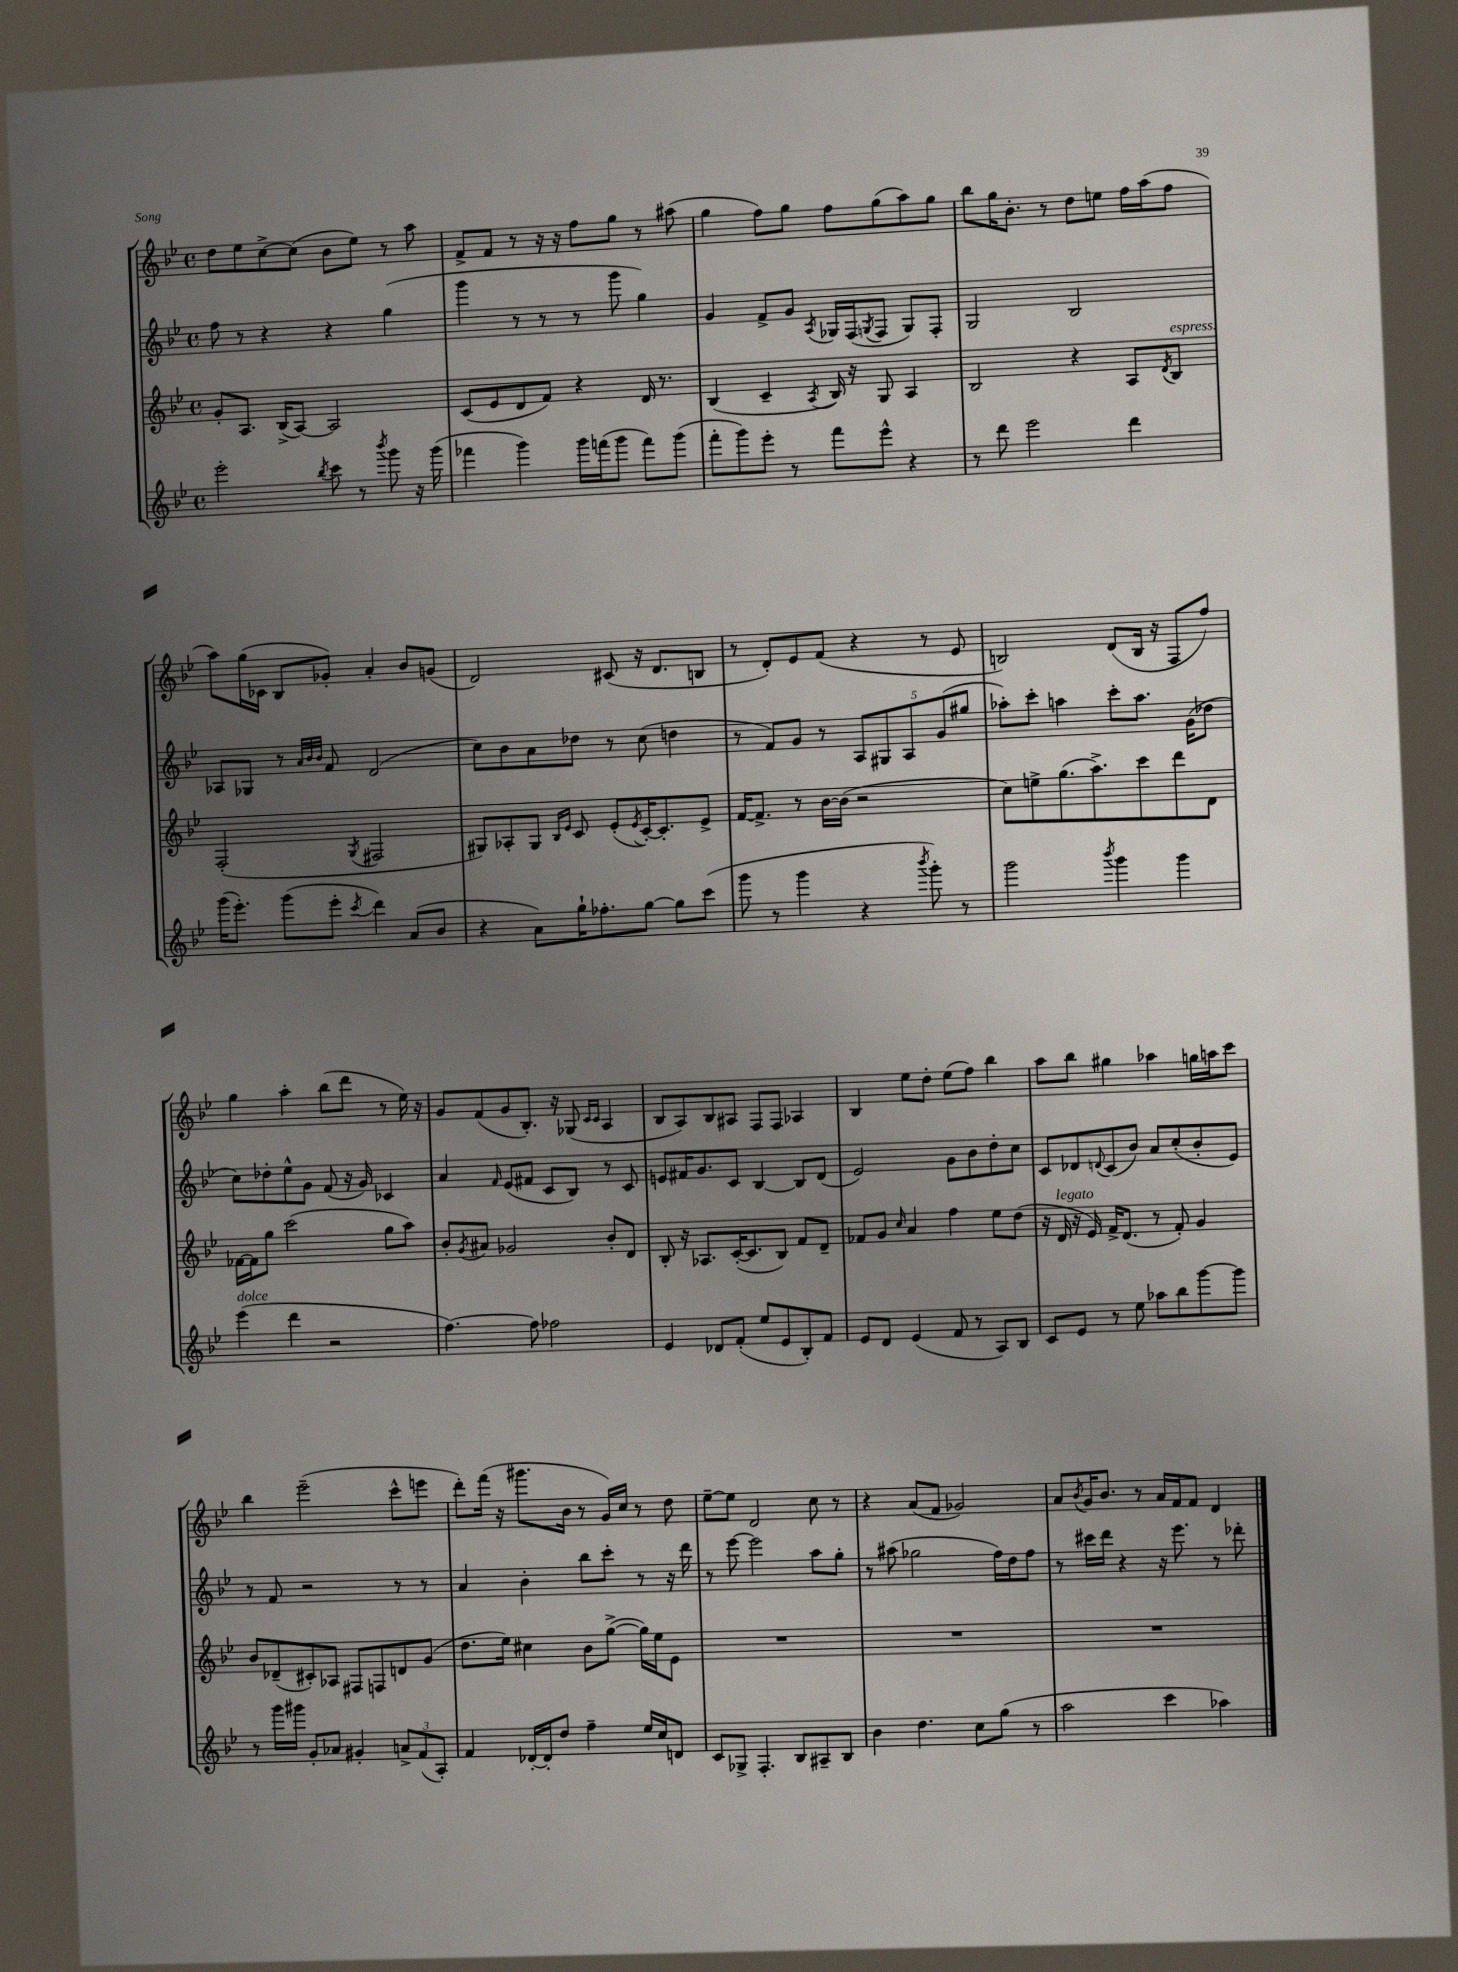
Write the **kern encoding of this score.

**kern	**kern	**kern	**kern
*staff4	*staff3	*staff2	*staff1
*clefG2	*clefG2	*clefG2	*clefG2
*k[b-e-]	*k[b-e-]	*k[b-e-]	*k[b-e-]
*M4/4	*M4/4	*M4/4	*M4/4
*met(c)	*met(c)	*met(c)	*met(c)
2eee-'	8g'	8ff	8dd
.	8.A	8r	8ee-
.	.	4r	[8cc^
.	(16B-^	.	.
.	[8A)	.	(8cc]
8qbb-	.	.	.
8ccc	2A]	4r	8b-
8r	.	.	8ee-)
8qbbb-	.	.	.
8ggg	.	(4gg	8r
16r	.	.	8aa
(16ggg	.	.	.
=	=	=	=
4fff-	(8c	4ggg	8f^
.	8e-	.	8f
4ggg)	8d	8r	8r
.	8f)	8r	16r
.	.	.	16r
16ggg	4r	8r	8ff
(16fff	.	.	.
8ggg	.	8ggg	8gg
8fff)	16d	4gg)	8r
.	8.r	.	.
(8ggg	.	.	(8aa#
=	=	=	=
8fff'	(4B-	4g	4gg
8ggg)	.	.	.
8eee-'	4c~	8f^	8ff)
8r	.	8g	8gg
.	8qA	8qA	.
8fff	16B-)	16G-	8ff
.	16r	(16F	.
.	.	8qG	.
8eee-^^	8G	8F	(8gg
4r	4A	8G)	8aa)
.	.	8F'	8gg
=	=	=	=
8r	2B-	2G	8bb-
8ddd	.	.	16gg
.	.	.	8.b-'
2eee-	.	.	.
.	.	.	8r
.	4r	2B-	8dd
.	.	.	8ee
4ddd	8A	.	16ff
.	.	.	(16aa
.	8qd	.	.
.	8B-	.	8ff
=	=	=	=
(16ggg	(2F'	8A-	8aa)
8.eee-')	.	.	.
.	.	8G-	(16gg
.	.	.	16c-
(8ggg	.	8r	8B-
.	.	32qqa	.
.	.	32qqb-	.
.	.	32qqb-	.
8eee-'	.	8f	8g-')
8qccc	8qG	.	.
4ddd)	2F#	(2d	4a'
(8a	.	.	8b-
8b-	.	.	(8g
=	=	=	=
4r	8G#)	8cc)	2d)
.	8A-'	8b-	.
8a)	8G#	8a	.
.	16qqB-	.	.
.	16qqe-	.	.
16gg`	8c	8dd-	.
8.ff-'	.	.	.
.	(8e-'	8r	(8c#
.	8qe-	.	.
[8gg	[16c')	(8cc	16r
.	8.c']	.	8.d
8gg]	.	4dd	.
(8ccc	8e-^	.	8B
=	=	=	=
8ggg	[16f	8r	8r
.	8.f^]	.	.
8r	.	8f)	8d')
4ggg	8r	8g	8e-
.	[16b-	8r	(8f
.	(16b-]	.	.
4r	2r	10A	4r
.	.	10G#	.
.	.	10A	.
8qbbb-	.	.	.
8ggg')	.	.	8r
.	.	(10g	.
8r	.	.	8e-
.	.	10gg#	.
=	=	=	=
2ggg	8cc)	8aa-')	2B)
.	8ee^	8ccc'	.
.	(8.gg	4aa	.
.	8.aa^)	.	.
8qbbb-	.	.	.
4ggg	.	8ccc'	(8d
.	8ccc	8.aa	16B
.	.	.	16r
4ggg	8ddd	.	8F
.	.	(16g	.
.	8d	8dd-	8ff)
=	=	=	=
(4eee-	[16f-	8cc)	4gg
.	16f-]	.	.
.	8gg	8dd-'	.
4ddd	(2ccc	8ee-^^	4aa'
.	.	8g	.
2r	.	(8f	(8bb-
.	.	16r	8ddd
.	.	16g)	.
.	8gg	4c-	8r
.	8aa)	.	16ee-)
.	.	.	16r
=	=	=	=
[4.ff)	8b-'	4a	8g
.	8qg	.	.
.	8a#	.	(8f
.	.	16qqf	.
.	2g-	(8e-	8g
8ff]	.	8f#	8.B-')
2ff-	.	8c	.
.	.	.	16r
.	.	8B-)	(8G-
.	.	.	16qqc
.	.	.	16qqc
.	8b-'	8r	4A
.	8d	8c	.
=	=	=	=
4e-	8B-'	8e	8B-
.	16r	16f#	8A)
.	8.A-	8.g	.
8d-	.	.	8B-
(8f'	([16c'	8c	8A#
.	8.c]	.	.
8ee-	.	[4B-	8F
8e-	8B-)	.	8F
8B-')	8f	8B-]	4A-
8f	8d~	(8d	.
=	=	=	=
8e-	8f-	2e-)	4B-
8d	8g	.	.
.	16qqcc	.	.
(4e-	4a	.	8ee-
.	.	.	8dd'
8f	4ff	8g	(8ee-
8r	.	8b-	8ff)
8A)	8ee-	8dd'	4bb-
8B-	(8dd	8cc	.
=	=	=	=
8c	16r	8c	8aa
.	16d	.	.
8e-	16r	8d-	8bb-
.	16e-)	.	.
.	.	8qqd	.
8r	16f^	(8c	4gg#
.	(8.d	.	.
8ee-	.	8b-)	.
8aa-	8r	8a	4aa-
8bb-	8f')	(8cc'	.
[8ggg	4g	8b-'	16gg
.	.	.	16aa
8ggg]	.	8e-)	8ccc
=	=	=	=
8r	8b-	8r	4bb-
16ggg	(8d-~	8f	.
16ggg#	.	.	.
8g'	8c#')	2r	(2eee-~
8a-	8A-	.	.
4g#'	8F#	.	.
.	8F	.	.
12a^	8d	8r	8ccc^^
(12f	.	.	.
.	(8g	8r	8eee
12A')	.	.	.
=	=	=	=
4f	8.dd	4a	8ddd')
.	.	.	(16fff
.	16ee-)	.	16r
[16d-'	4cc#	4b-'	8.ggg#
16d-']	.	.	.
8dd	.	.	.
.	.	.	16b-
4ff~	8b-	8bb-	8r
.	([8gg^	8ccc'	16g)
.	.	.	16cc
16ee-	16gg])	8r	8r
16cc	16ee-	.	.
8d	8e-	16r	8dd
.	.	16ddd	.
=	=	=	=
8c	1r	8r	[8ee-~
8G-^	.	[8eee-	8ee-]
4.F'	.	2eee-]	2d
8B-	.	.	.
8A#~	.	8aa	8cc
8B-	.	8gg'	8r
=	=	=	=
4b-	1r	8r	4r
.	.	(8aa#	.
4.dd	.	2gg-	(8a
.	.	.	8f
.	.	.	2g-)
8cc	.	.	.
(8gg	.	16ff)	.
.	.	16dd	.
8r	.	8ff	.
=	=	=	=
2aa	1r	8r	8a
.	.	.	8qb-
.	.	16ccc#	16g
.	.	16ddd	8.b-
.	.	4r	.
.	.	.	8r
4ccc	.	16r	16a
.	.	8.eee-	16f
.	.	.	8f
4aa-)	.	8r	4d
.	.	8ddd-'	.
==	==	==	==
*-	*-	*-	*-
